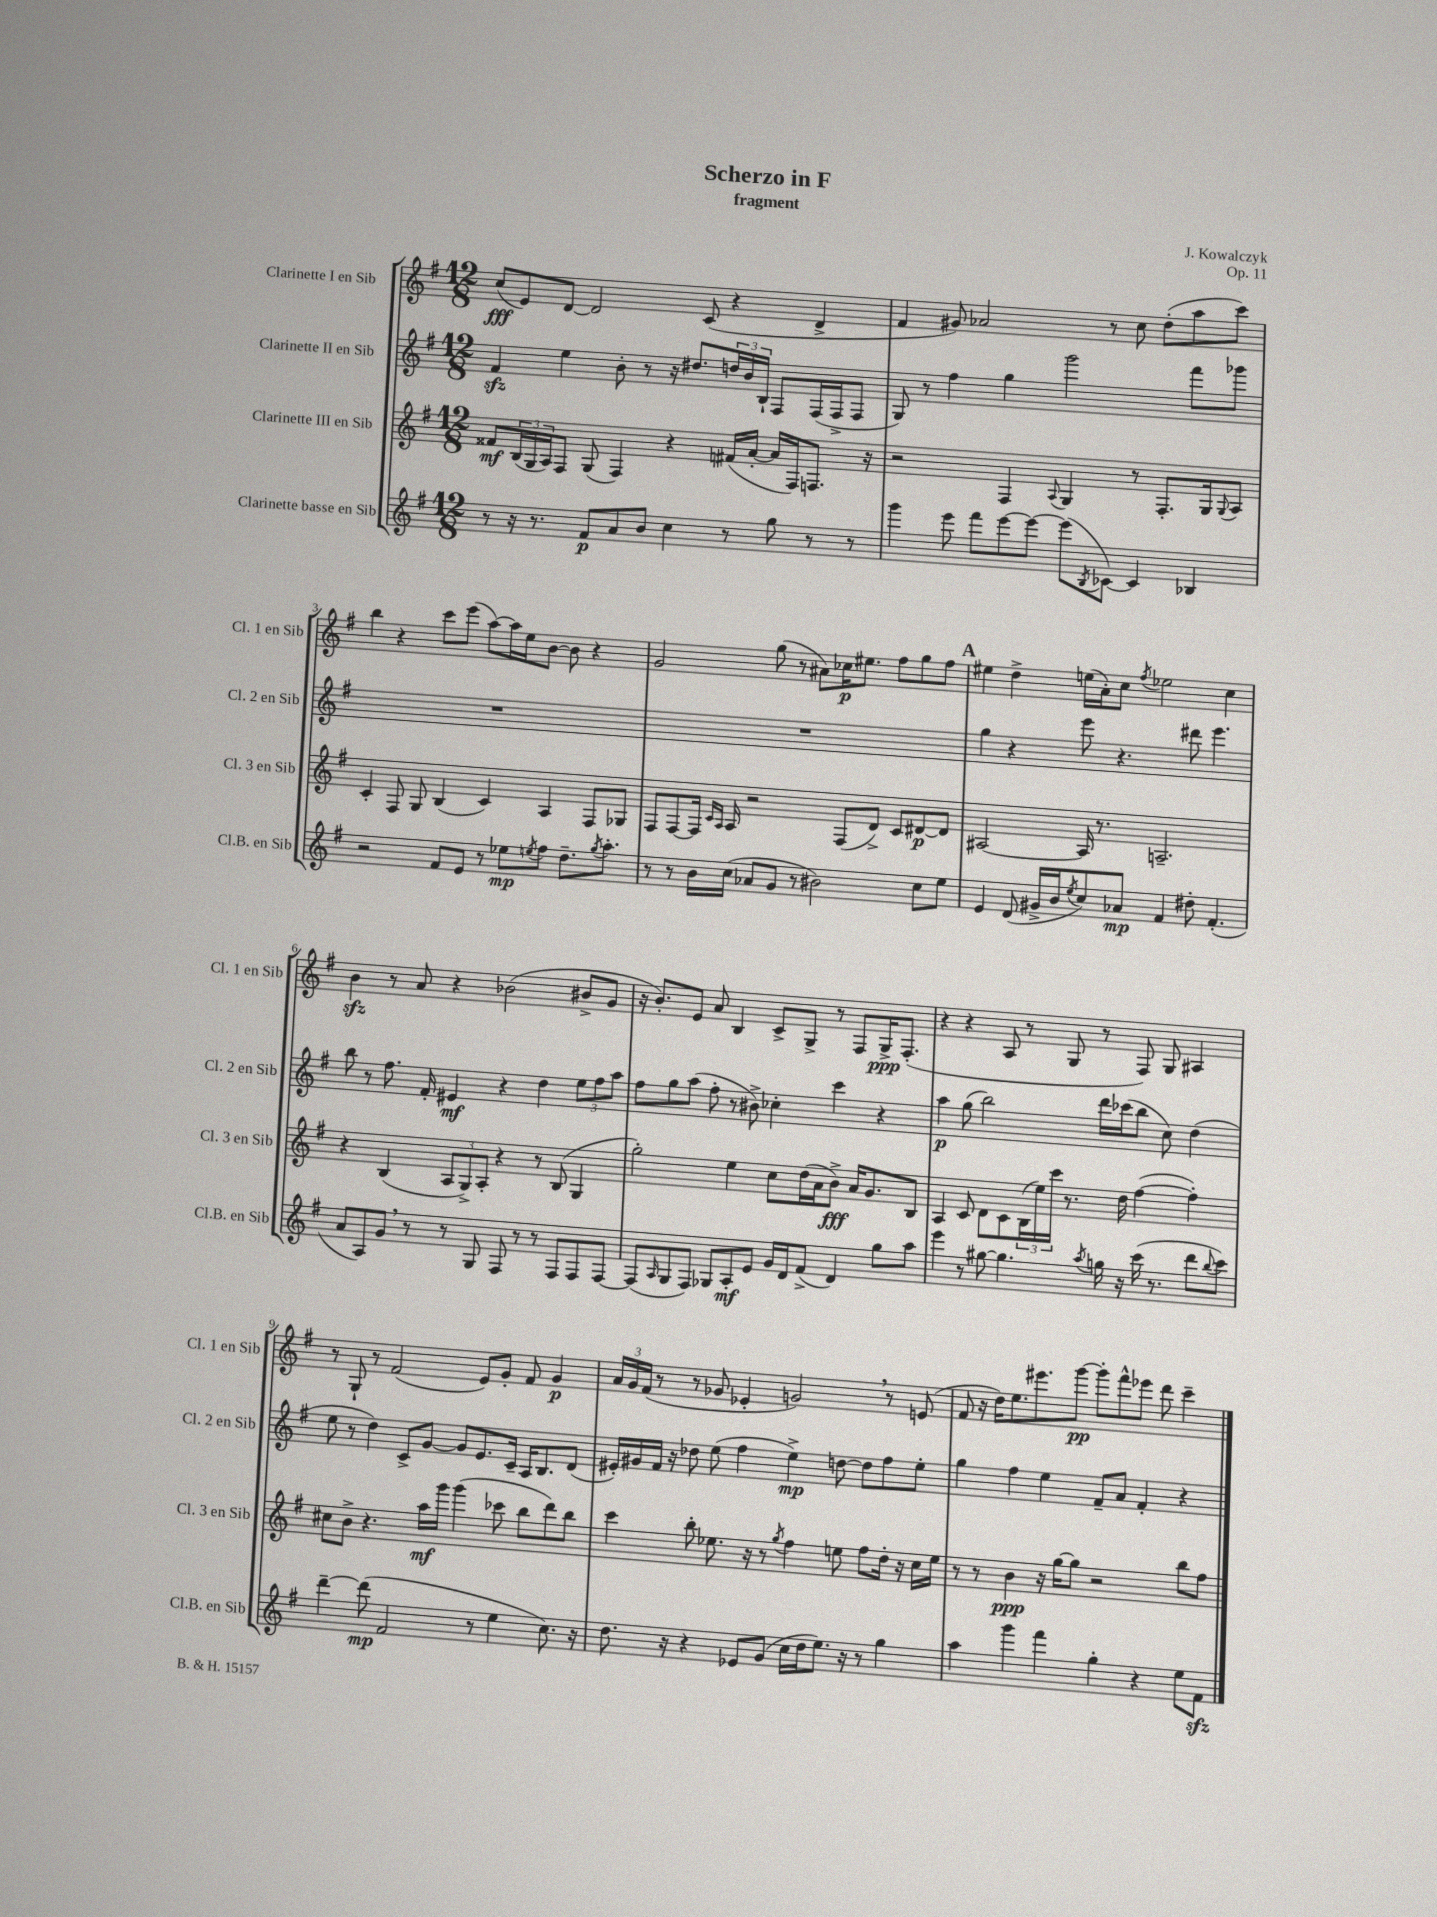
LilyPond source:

\header { title = "Scherzo in F" composer = "J. Kowalczyk" subtitle = "fragment" opus = "Op. 11" }
<<
\new StaffGroup <<
\new Staff = "s0" \with { instrumentName = "Clarinette I en Sib" shortInstrumentName = "Cl. 1 en Sib" } {
    \clef treble \key g \major \numericTimeSignature \time 12/8
    c''8\fff( e'8) d'8~ d'2 c'8( r4 d'4-> |
    fis'4 gis'8) aes'2 r8 c''8 d''8-.( a''8 c'''8) |
    b''4 r4 c'''8 e'''8( a''8~) a''16 e''16 b'8~ b'8 r4 |
    g'2 g''8( r8 ais'8) ces''16\p eis''8. fis''8 g''8 fis''8 |
    \mark \markup { \bold "A" } eis''4 d''4-> e''16( a'16-.) c''8 \acciaccatura { fis''8 } ees''2 c''4 |
    b'4\sfz r8 a'8 r4 bes'2( bis'8-> g'8 |
    r16 b'8.-.) e'8 a'8 b4 c'8-> g8-> r8 fis8 g16->\ppp fis8.-.( |
    r4 r4 a8 r8 g8 r8 fis8) g8 ais4 |
    r8 g8-! r8 fis'2( e'8) g'8-. fis'8 g'4\p |
    \tuplet 3/2 { a'16 g'16 fis'16( } r8 r8 ges'8 ees'4-. g'2) \breathe r8 e'8( |
    fis'8 r16 d''16) e''8. eis'''8. g'''8~\pp g'''8-. fis'''8-^ ees'''8 d'''8 c'''4-- \bar "|." |
}
\new Staff = "s1" \with { instrumentName = "Clarinette II en Sib" shortInstrumentName = "Cl. 2 en Sib" } {
    \clef treble \key g \major \numericTimeSignature \time 12/8
    fis'4\sfz e''4 b'8-. r8 r16 dis''8. \tuplet 3/2 { d''16 b'16 b16-! } fis8 fis16( fis16-> fis8 |
    g8) r8 fis''4 g''4 g'''2 fis'''8 ges'''8 |
    R1. |
    R1. |
    \mark \markup { \bold "A" } g''4 r4 e'''8 r4. dis'''8 e'''4. |
    b''8 r8 fis''8. fis'16-. eis'4\mf r4 d''4 \tuplet 3/2 { e''8 fis''8 a''8 } |
    fis''8 g''8 a''8( fis''8-. r8 bis'8->) ces''4-. c'''4 r4 |
    a''4\p g''8( b''2) d'''16 ces'''16( b''8 c''8) d''4( |
    e''8 r8 d''4) c'8-> g'8~ g'8 e'8. c'16-- a16 b8. d'8( |
    eis'16-.) gis'16 fis'16 r16 des''8 e''8( fis''4 e''4->\mp) d''8~ d''8 fis''8 e''8-. |
    g''4 fis''4 e''4 fis'8-- a'8 fis'4-. r4 \bar "|." |
}
\new Staff = "s2" \with { instrumentName = "Clarinette III en Sib" shortInstrumentName = "Cl. 3 en Sib" } {
    \clef treble \key g \major \numericTimeSignature \time 12/8
    fisis'8\mf \tuplet 3/2 { b16( g16 a16) } fis8 g8( fis4) r4 fis'16( a'16~-. a'16 fis16) f8. r16 |
    r2 fis4 \appoggiatura { a8 } g4 r8 fis8.-. g16 \appoggiatura { g8 } a8 |
    c'4-. fis8 g8 b4( c'4) a4 fis8 ges8 |
    fis8 fis8~ fis16 \grace { c'16 a16 } a16 r2 fis8( d'8->) c'8 dis'8~\p dis'8 |
    \mark \markup { \bold "A" } ais2~ ais16 r8. a2.-- |
    r4 b4( \tuplet 3/2 { a8 g8->) a8-. } r4 r8 b8( g4 |
    g''2-.) e''4 c''8 d''16( a'16 b'8->\fff) a'16 g'8. b8 |
    a4 c'8 d'8 c'8 \tuplet 3/2 { b16( e''16) c'''16 } r8. d''16 fis''4~( fis''4-.) |
    cis''8 b'8-> r4. a''16\mf g'''16 g'''4( ces'''8 b''8 d'''8) b''8 |
    c'''4 b''8-. ees''8. r16 r8 \acciaccatura { g''8 } fis''4 e''8 fis''8 d''16-. r16 c''16 e''16 |
    r8 r8 b'4\ppp r16 g''16~ g''8 r2 b''8 fis''8 \bar "|." |
}
\new Staff = "s3" \with { instrumentName = "Clarinette basse en Sib" shortInstrumentName = "Cl.B. en Sib" } {
    \clef treble \key g \major \numericTimeSignature \time 12/8
    r8 r16 r8. fis'8\p a'8 b'8 c''4 r8 g''8 r8 r8 |
    g'''4 e'''8 fis'''8 e'''8~ e'''8~ e'''8( \acciaccatura { b8 } ces'8~) ces'4 bes4 |
    r2 fis'8 e'8 r8 ees''8\mp \acciaccatura { e''8 } fis''8 d''8.-- \acciaccatura { g''8 } a''8.-. |
    r8 r8 b'16 c''16( aes'8 g'8 r8 bis'2) c''8 e''8 |
    \mark \markup { \bold "A" } e'4 d'8( gis'16-> b'16 \acciaccatura { e''8 } c''8) aes'8\mp fis'4 dis''8-. fis'4.-.( |
    a'8 a8) g'8 \breathe r8 r8 g8 fis8 r8 r8 fis8 fis8 fis8~ |
    fis8( \grace { a16 } g8 fis8) ges8 a8-.\mf e'8 g'16 d'16 fis'8->( d'4) g''8 a''8 |
    e'''4 r8 gis''8~ gis''4. \acciaccatura { a''8 } g''16 r16 c'''16( r8. d'''8 \appoggiatura { b''8 } c'''8) |
    d'''4~-- d'''8\mp( fis'2 r8 e''4 c''8.) r16 |
    d''8. r16 r4 ees'8 g'8( c''16 d''16 e''8.) r16 r8 g''4 |
    a''4 g'''4 fis'''4 g''4-. r4 e''8 fis'8\sfz \bar "|." |
}
>>
>>
